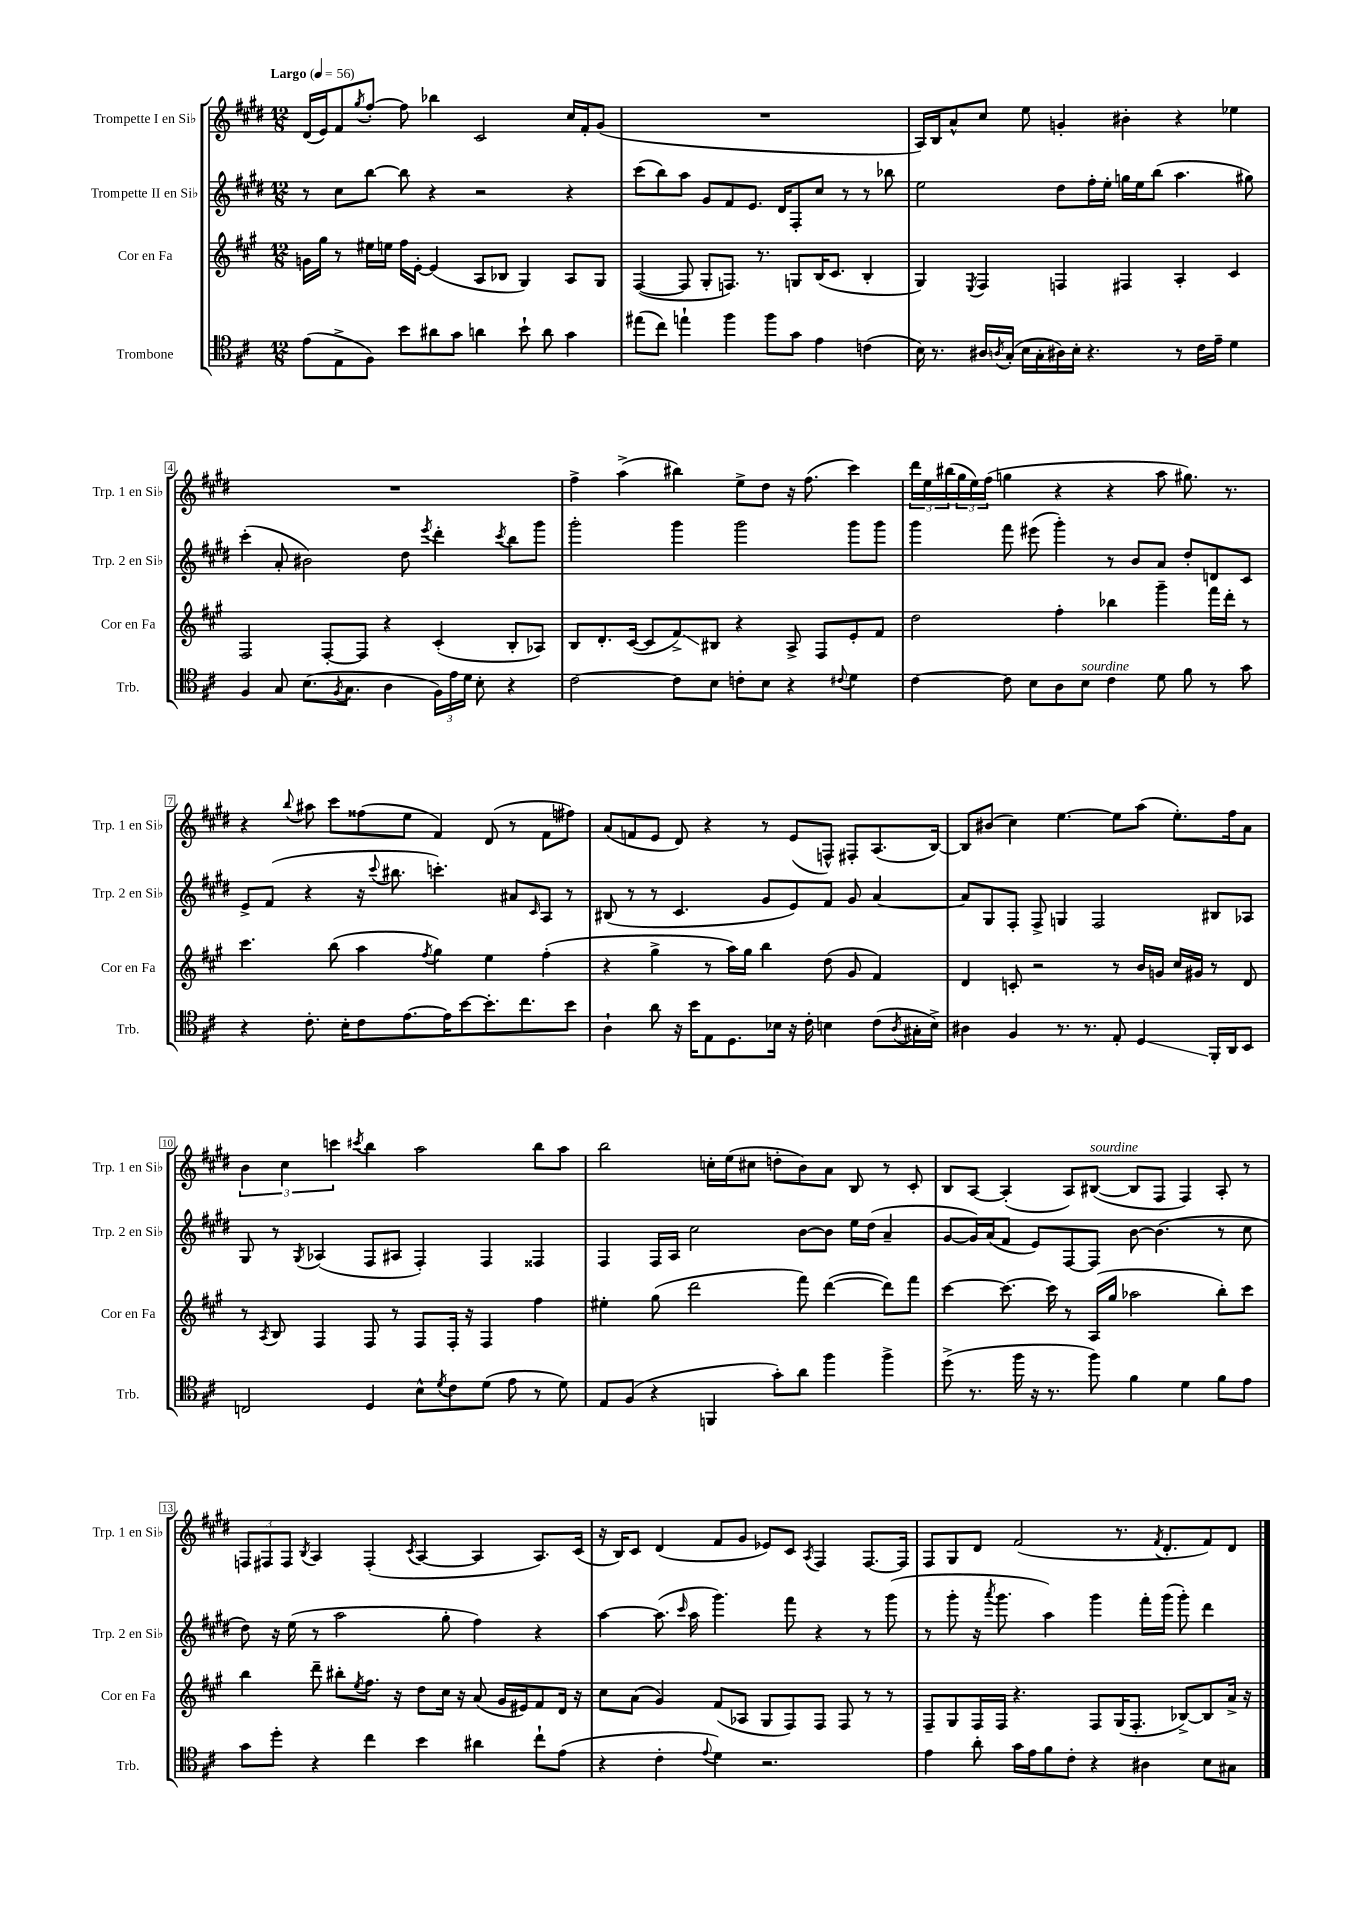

**kern	**kern	**kern	**kern
*staff4	*staff3	*staff2	*staff1
*clefC4	*clefG2	*clefG2	*clefG2
*k[f#c#]	*k[f#c#g#]	*k[f#c#g#d#]	*k[f#c#g#d#]
*M12/8	*M12/8	*M12/8	*M12/8
*MM56	*MM56	*MM56	*MM56
(8e	16g	8r	(16d#
.	16gg#	.	16e)
8E^	8r	8cc#	8f#
.	.	.	8qgg#
8F#)	16ee#	[8bb	[8ff#'
.	16ee	.	.
8b	16ff#	8bb]	8ff#]
.	[16e'	.	.
8a#	(4e]	4r	4bb-
8g	.	.	.
4a	8A	2r	2c#
.	8B-	.	.
8b`	4G#)	.	.
8a	.	.	.
4g	8A	4r	16cc#
.	.	.	16f#'
.	8G#	.	(8g#
=	=	=	=
(8ee#	([4F#	(8ccc#	1.r
8cc#)	.	8bb)	.
4ee`	8F#]	8aa	.
.	8G#'	8g#	.
4ff#	8.F)	8f#	.
.	.	8.e	.
.	8.r	.	.
8ff#	.	.	.
.	.	16d#	.
8g	8G	8F#'	.
4e	(16B	8cc#	.
.	8.c#	.	.
.	.	8r	.
(4c	4B'	8r	.
.	.	8bb-	.
=	=	=	=
16B)	4G#)	2ee	16A)
8.r	.	.	16B
.	.	.	8a^^
.	8qE	.	.
16A#	4F#	.	8cc#
8qA	.	.	.
(16G'	.	.	.
16B	.	.	8ee
16G'	.	.	.
16A#)	4F	8dd#	4g'
16B'	.	.	.
4.r	.	16ff#'	.
.	.	16ee'	.
.	4F#	16gg	4b#'
.	.	16ee	.
.	.	(8bb	.
8r	4A'	4.aa	4r
16c#	.	.	.
16e~	.	.	.
4d	4c#	.	4ee-
.	.	8gg#)	.
=	=	=	=
4F#	2F#	(4ccc#'	1.r
8G	.	8a'	.
(8.B	.	2b#)	.
.	[8F#'	.	.
8qF#	.	.	.
8.G	.	.	.
.	8F#]	.	.
4A	4r	.	.
.	.	8dd#	.
.	.	8qeee	.
24F#)	(4c#'	4ddd#'	.
24e	.	.	.
24d	.	.	.
8B'	.	.	.
.	.	8qccc#	.
4r	8B'	8bb	.
.	8A-)	8ggg#	.
=	=	=	=
[2c#	8B	2ggg#'	4ff#^
.	8.d'	.	.
.	.	.	(4aa^
.	([16c#	.	.
.	8c#]	.	.
8c#]	8f#^)	4ggg#	4bb#)
8B	8B#	.	.
8c'	4r	2ggg#	8ee^
8B	.	.	8dd#
4r	8A^	.	16r
.	.	.	(8.ff#
.	8F#	.	.
8qqc#	.	.	.
4d	8e'	8ggg#	4ccc#)
.	8f#	8ggg#	.
=	=	=	=
[4c#	2dd	4ggg#	24ddd#
.	.	.	24ee
.	.	.	(24bb#
.	.	.	24gg#
.	.	.	24ee)
.	.	.	(24ff#
8c#]	.	8fff#	4gg
8B	.	(8eee#	.
8A	4ff#'	4ggg#')	4r
8B	.	.	.
4c#	4bb-	8r	4r
.	.	8b	.
8d	4ggg#~	8a	8aa
8f#	.	8dd#'	8.gg#)
8r	16fff#	8d	.
.	16ddd'	.	8.r
8g	8r	8c#	.
=	=	=	=
4r	4.ccc#	8e^	4r
.	.	(8f#	.
.	.	.	8qqbb
8.c#'	.	4r	8aa#
.	(8bb	.	8ccc#
16B'	.	.	.
8c#	4aa	16r	(8ff##
.	.	8qqccc#	.
.	.	8.bb#	.
[8.e	.	.	8ee
.	8qff#	.	.
.	4gg#)	4.ccc')	4f#)
16e]	.	.	.
[8b	.	.	.
8.b']	4ee	.	(8d#
.	.	8a#	8r
8.cc#	.	.	.
.	.	16qqc#	.
.	(4ff#'	8A	8f#
8b	.	8r	8ff#)
=	=	=	=
4A`	4r	(8B#	(8a
.	.	8r	8f
8a	4gg#^	8r	8e
16r	.	4.c#	8d#)
16b	.	.	.
8E	8r	.	4r
8.D	16aa)	.	.
.	16gg#	.	.
.	4bb	8g#	8r
16B-	.	.	.
16r	.	8e)	(8e
16c#'	.	.	.
4B	(8dd	8f#	8F^^)
.	8g#	8g#	8F#'
(8c#	4f#)	[4a	(8.A
8qA	.	.	.
16G#'	.	.	.
16B^)	.	.	[16B)
=	=	=	=
4A#	4d	8a]	8B]
.	.	8G#	(8b#
4F#	8c'	8F#'	4cc#)
.	2r	8F#^	.
8.r	.	4G	[4.ee
8.r	.	.	.
.	.	2F#	.
8E'	8r	.	8ee]
4D	16b	.	(8aa
.	16g	.	.
.	16cc#	.	8.ee')
.	16g#	.	.
16FF#'	8r	8B#	.
16AA	.	.	16ff#
8BB	8d	8A-	8a
=	=	=	=
2C	8r	8G#	6b
.	8qA	.	.
.	8B	8r	.
.	.	.	6cc#
.	.	8qG#	.
.	4F#	(4A-	.
.	.	.	6ccc
.	.	.	8qccc#
4D	8F#	8F#	4bb
.	8r	8A#	.
8B^^	8F#	4F#')	2aa
8qd	.	.	.
8c#	16F#'	.	.
.	16r	.	.
(8d	4F#	4F#	.
8e	.	.	.
8r	4ff#	4F##	8bb
8d)	.	.	8aa
=	=	=	=
8E	4ee#'	4F#	2bb
(8F#	.	.	.
4r	(8gg#	16F#	.
.	.	16A	.
.	2ddd	2cc#	.
4FF	.	.	16cc'
.	.	.	(16ee
.	.	.	8cc#
8g')	.	.	8dd'
8a	8fff#)	[8b	8b)
4ff#	([4ddd	8b]	8a
.	.	16ee	8B
.	.	(16dd#	.
4ff#^	8ddd])	4a~	8r
.	8fff#	.	8c#'
=	=	=	=
(8dd^	[4ccc#	[8g#	8B
8.r	.	16g#])	[8A
.	.	(16a	.
.	8.ccc#_	8f#	(4A']
16ff#	.	.	.
16r	.	8e)	.
8.r	16ccc#]	.	.
.	8r	[8F#	8A)
8ff#)	(16A	8F#]	([8B#
.	16gg#	.	.
4f#	2aa-	[8b	8B#]
.	.	(4.b]	8F#
4d	.	.	4F#)
8f#	8bb')	8r	8A'
8e	8ccc#	8cc#	8r
=	=	=	=
8g	4bb	8dd#)	12F
.	.	.	12F#
8dd'	.	16r	.
.	.	.	12F#
.	.	(16ee	.
.	.	.	8qB
4r	8ddd~	8r	4A
.	8bb#'	2aa	.
.	8qee	.	.
4cc#	8.ff#	.	(4F#'
.	16r	.	.
.	.	.	8qc#
4b	8dd	.	[4A
.	16cc#	8gg#'	.
.	16r	.	.
4a#	(8a	4ff#)	4A]
.	16g#	.	.
.	16e#)	.	.
8cc#`	8f#	4r	8.A)
(8e	16d	.	.
.	16r	.	(16c#
=	=	=	=
4r	8cc#	[4aa	16r
.	.	.	16B)
.	(8a	.	8c#
4c#'	4g#)	(8.aa]	(4d#
.	.	16qqccc#	.
.	.	16aa	.
8qqe	.	.	.
4d)	(8f#	4.ggg#)	8f#
.	8A-	.	8g#
2.r	8G#	.	8e-)
.	8F#)	8fff#	8c#
.	.	.	8qA
.	8F#	4r	4F#
.	8F#	.	.
.	8r	8r	[8.F#
.	8r	(8ggg#	.
.	.	.	16F#]
=	=	=	=
4e	8F#~	8r	8F#
.	8G#	8ggg#'	8G#
8a'	16F#	16r	8d#
.	.	8qaaa	.
.	16F#	8.ggg#	.
16g	4.r	.	(2f#
16e	.	.	.
8f#	.	4aa)	.
8c#'	.	.	.
4r	8F#	4ggg#	.
.	(16G#	.	8.r
.	8.F#'	.	.
4A#	.	16fff#'	.
.	.	.	8qf#
.	.	(16ggg#	8.d#'
.	[8B-^)	8ggg#')	.
8B	8B-]	4ddd#	8f#)
8G#	16a^	.	8d#
.	16r	.	.
==	==	==	==
*-	*-	*-	*-
